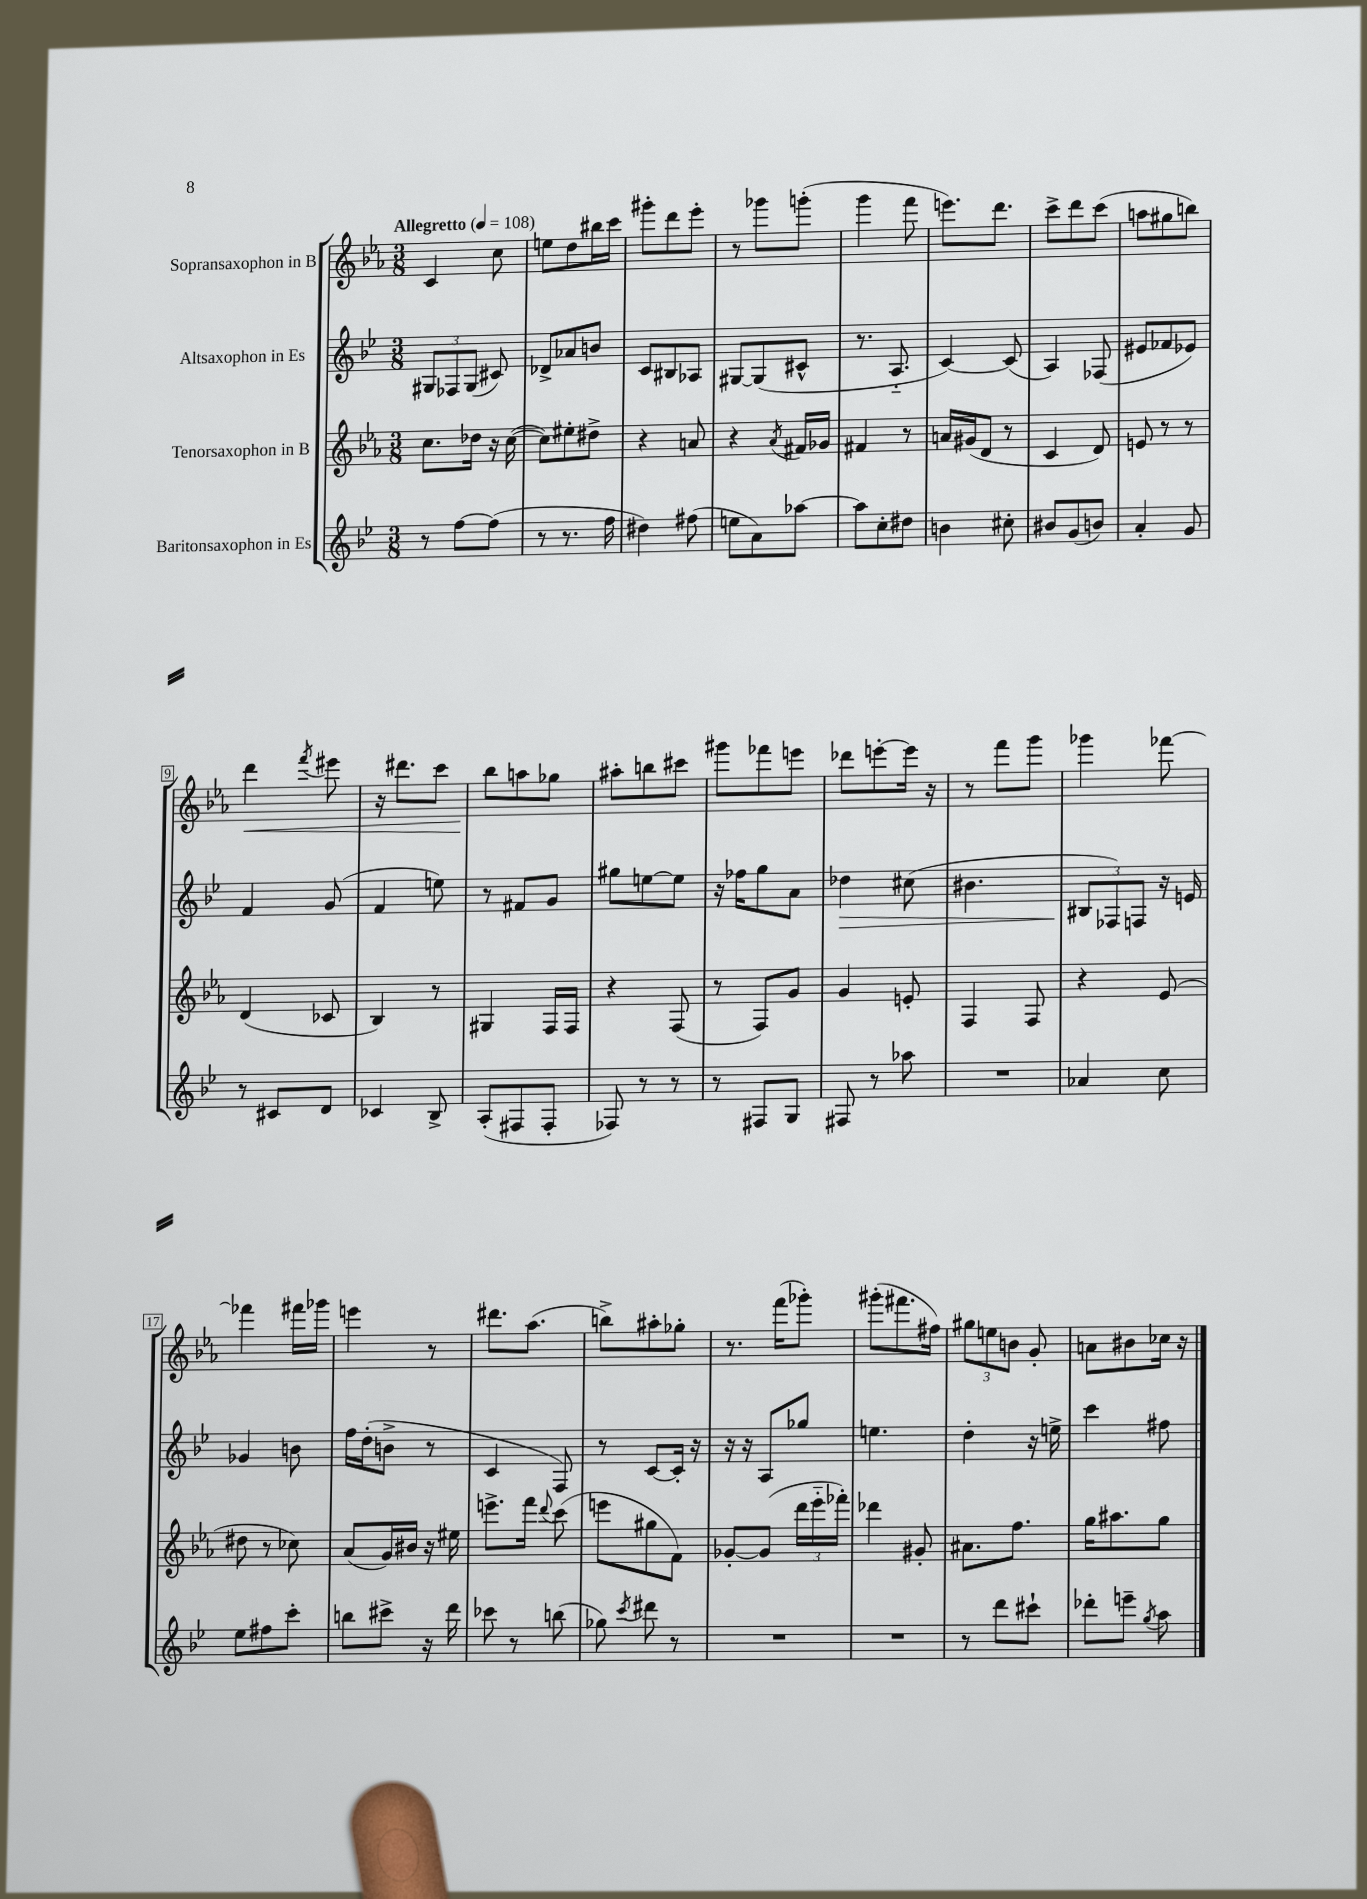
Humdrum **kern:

**kern	**kern	**kern	**kern
*staff4	*staff3	*staff2	*staff1
*clefG2	*clefG2	*clefG2	*clefG2
*k[b-e-]	*k[b-e-a-]	*k[b-e-]	*k[b-e-a-]
*M3/8	*M3/8	*M3/8	*M3/8
*MM108	*MM108	*MM108	*MM108
8r	8.cc	12G#	4c
.	.	12F-	.
[8ff	.	.	.
.	.	(12G#	.
.	16dd-	.	.
(8ff]	16r	8c#)	8cc
.	([16cc	.	.
=	=	=	=
8r	8cc])	8d-^	8ee
8.r	8ee#'	8a-	8dd
.	8dd#^	8b	16bb#
16ff	.	.	16ccc
=	=	=	=
4dd#)	4r	8c	8ggg#'
.	.	8B#	8ddd
(8ff#	8a	8A-	8eee-'
=	=	=	=
8ee	4r	[8G#	8r
8a)	.	(8G#]	8ggg-
.	8qa-	.	.
[8aa-	16f#	8c#^^	(8ggg'
.	16g-	.	.
=	=	=	=
8aa-]	4f#	8.r	4ggg
8cc'	.	.	.
.	.	8.A'~	.
8dd#	8r	.	8fff
=	=	=	=
4b	16a	[4c)	8.eee)
.	(16g#	.	.
.	8d	.	.
.	.	.	8.ddd
8cc#'	8r	(8c]	.
=	=	=	=
8b#	4c	4A)	8ccc^
(8g	.	.	8ddd
8b)	8d)	(8F-	(8ccc
=	=	=	=
4a'	8e	8e#	8aa
.	8r	8f-	8gg#
8g	8r	8e-)	8bb)
=	=	=	=
8r	(4d	4f	4ddd
8c#	.	.	.
.	.	.	8qfff
8d	8c-	(8g	8eee#
=	=	=	=
4c-	4B-)	4f	16r
.	.	.	8.ddd#
8B-^	8r	8ee)	8ccc
=	=	=	=
(8A'	4G#	8r	8bb-
8F#	.	8f#	8aa
8F#'	16F	8g	8gg-
.	16F	.	.
=	=	=	=
8F-)	4r	8gg#	8aa#'
8r	.	[8ee	8bb
8r	(8F	8ee]	8ccc#
=	=	=	=
8r	8r	16r	8ggg#
.	.	16ff-	.
8F#	8F)	8gg	8fff-
8G	8g	8a	8eee
=	=	=	=
8F#	4g	4dd-	8ddd-
8r	.	.	[8eee'
8aa-	8e'	(8cc#	16eee]
.	.	.	16r
=	=	=	=
4.r	4F	4.b#	8r
.	.	.	8fff
.	8F	.	8ggg
=	=	=	=
4a-	4r	12B#	4ggg-
.	.	12F-)	.
.	.	12F	.
8cc	(8e-	16r	[8fff-
.	.	16e	.
=	=	=	=
8ee-	8dd#	4g-	4fff-]
8ff#	8r	.	.
8ccc'	8cc-)	8b	16fff#
.	.	.	16ggg-
=	=	=	=
8bb	(8a-	16ff	4eee
.	.	(16dd'	.
8ccc#^	16g)	8b^	.
.	16b#	.	.
16r	16r	8r	8r
16ddd	16ee#	.	.
=	=	=	=
8ccc-	8.eee^	4c	8.ddd#
8r	.	.	.
.	16fff	.	(8.aa-
.	8qqddd	.	.
(8bb	(8ccc	8F)	.
=	=	=	=
8gg-)	8eee	8r	8bb^)
8qccc	.	.	.
8ddd#	8gg#	[8c	8aa#'
8r	8f)	16c']	8gg-'
.	.	16r	.
=	=	=	=
4.r	[8g-'	16r	8.r
.	.	16r	.
.	(8g-]	8A	.
.	.	.	(16fff
.	24ddd	8gg-	8ggg-')
.	24eee-'~	.	.
.	24fff-')	.	.
=	=	=	=
4.r	4ddd-	4.ee	(8ggg#'
.	.	.	8.fff#
.	8g#'	.	.
.	.	.	16ff#)
=	=	=	=
8r	8.a#	4dd'	12gg#
.	.	.	12ee
8ddd	.	.	.
.	.	.	12b
.	8.ff	.	.
8ccc#`	.	16r	8g'
.	.	16ee^	.
=	=	=	=
8ddd-'	16gg	4ccc	8a
.	8.aa#	.	.
8eee~	.	.	8b#
8qgg	.	.	.
8aa	8gg	8ff#	16cc-
.	.	.	16r
==	==	==	==
*-	*-	*-	*-
